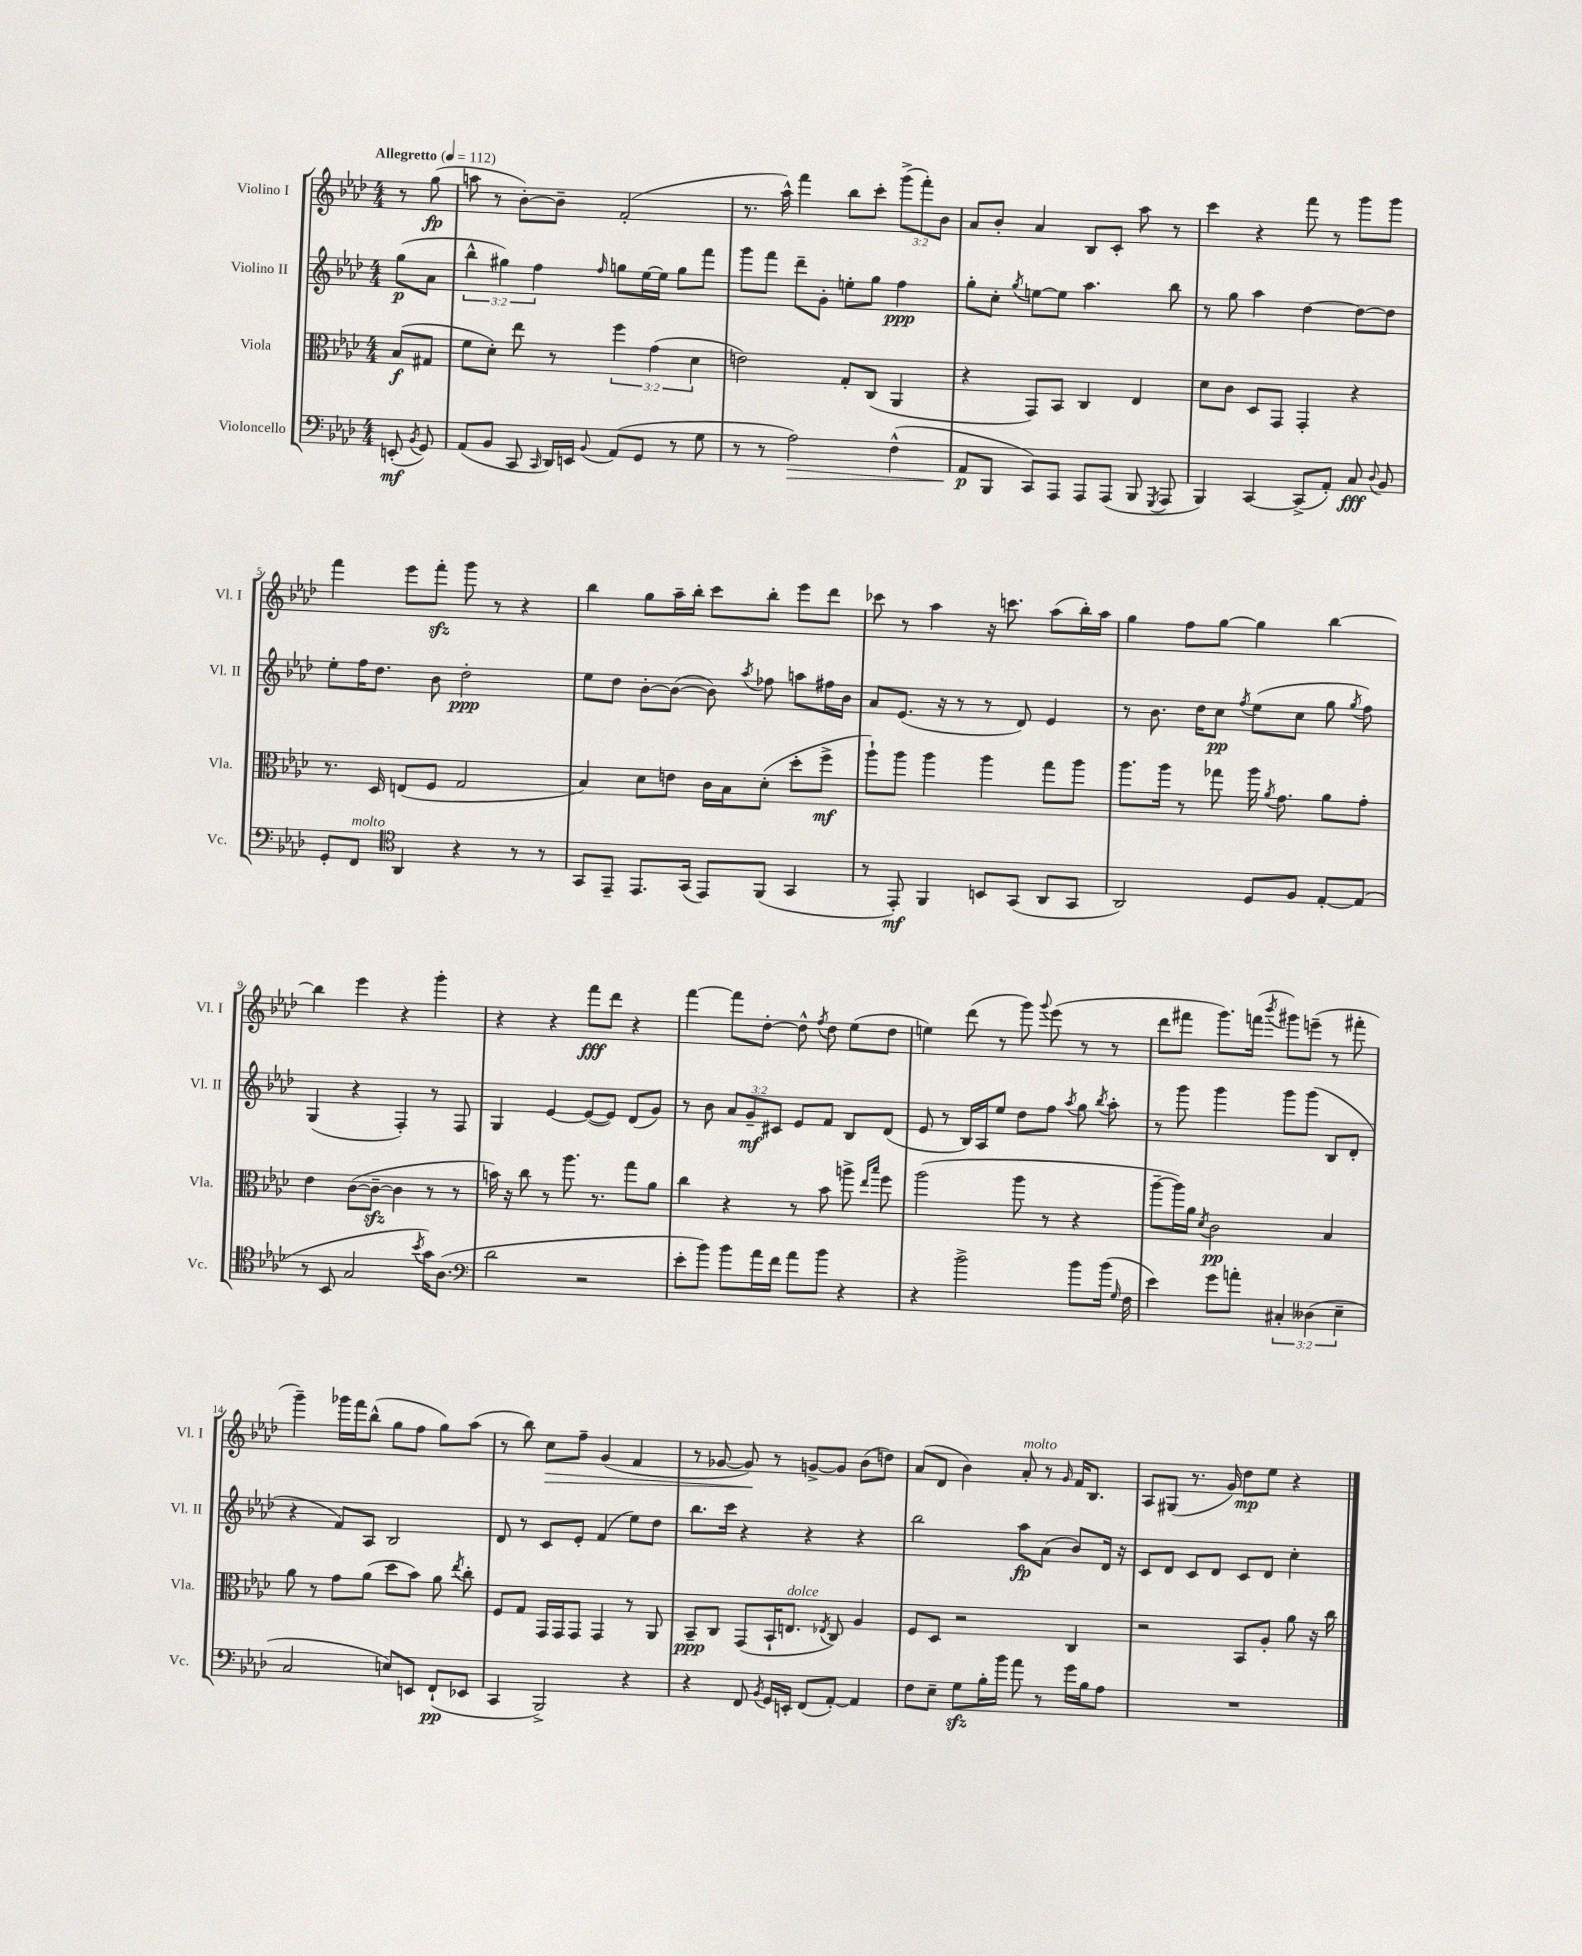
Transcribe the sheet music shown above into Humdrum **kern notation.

**kern	**kern	**kern	**kern
*staff4	*staff3	*staff2	*staff1
*clefF4	*clefC3	*clefG2	*clefG2
*k[b-e-a-d-]	*k[b-e-a-d-]	*k[b-e-a-d-]	*k[b-e-a-d-]
*M4/4	*M4/4	*M4/4	*M4/4
*MM112	*MM112	*MM112	*MM112
(8EE'/	(8B-/L	(8gg\L	8r
8qBB-/	.	.	.
8GG/)	8G#/J	8a-\J	(8gg\
=	=	=	=
(8AA-/L	8f\L	6bb-^^\	8aa\
8BB-/J	8d-'\J)	.	8r
.	.	6gg#\)	.
8CC/	8ee-\	.	[8b-'\L)
.	.	6ff\	.
16qqCC/	.	.	.
16DD-/LL)	8r	.	8b-~\]J
16EE/JJ	.	.	.
8qqBB-/	.	16qqff/	.
(8AA-/L	6ff\	8gg\L	(2f'/
8GG/J	.	[16ee-\L	.
.	(6g\	.	.
.	.	16ee-\]JJ	.
8r	.	8gg\L	.
.	6d-\	.	.
8G\	.	8fff\J	.
=	=	=	=
8r	2e\)	8ggg\L	8.r
8r	.	8fff\J	.
.	.	.	16aa-^^\)
2A-\)	.	8ddd-~\L	4fff\
.	.	8g'\J	.
.	8G'/L	8ee'\L	8bb-\L
.	(8C/J	8gg\J	8ccc'\J
(4F^^\	4AA-/	4ff\	(12ggg^\L
.	.	.	12fff'\)
.	.	.	12b-\J
=	=	=	=
8AA-/L	4r	8gg'\L	8a-/L
8BBB-/J	.	8cc'\J	8b-'/J
.	.	8qgg/	.
8CC/L)	8GG/L)	[8ee\L	4a-/
8AAA-/J	8BB-/J	8ee\]J	.
8AAA-/L	4C/	4.aa-\	8B-/L
(8AAA-/J	.	.	8c'/J
8BBB-/	4E-/	.	8aa-\
8qGGG/	.	.	.
8AAA-/	.	8bb-\	8r
=	=	=	=
4BBB-/)	8d-\L	8r	4ccc\
.	8c\J	8gg\	.
[4CC/	8D-/L	4aa-\	4r
.	8GG/J	.	.
(8CC^/]L	4GG'/	[4dd-\	8fff\
8AA-'/J)	.	.	8r
8C/	4r	8dd-\_L	8ggg\L
8qqD-/	.	.	.
8BB-/	.	8dd-\]J	8ggg\J
=	=	=	=
8GG'/L	8.r	8ee-'\L	4fff\
8FF/J	.	16ff\K	.
.	16D-/	8.dd-\J	.
*clefC4	*	*	*
4AA-/	(8E/L	.	8eee-\L
.	8F/J	8b-\	8fff'\J
4r	2G/	2dd-'\	8ggg\
.	.	.	8r
8r	.	.	4r
8r	.	.	.
=	=	=	=
8GG/L	4B-/)	8ee-\L	4bb-\
8EE-~/J	.	8dd-\J	.
8.EE-/L	8d-\L	[8b-'\L	8gg\L
.	8e\J	(8b-\_J	16aa-~\L
(16GG/Jk	.	.	16bb-'\JJ
8EE-/L)	16c\LL	8b-\])	8ccc\L
.	16B-\J	.	.
.	.	8qaa-/	.
(8FF/J	(8d-'\J	8ff-\	8bb-'\J
4GG/	8dd-'\L	8aa\L	8eee-\L
.	8ff^\J	16ff#\L	8ddd-\J
.	.	16b-\JJ	.
=	=	=	=
8r	8aa-`\L)	8a-/L	8ccc-\
8EE-'/)	8aa-\J	(8.e-/J	8r
4FF/	4aa-\	.	4aa-\
.	.	16r	.
.	.	8r	.
8BB/L	4aa-\	8r	16r
.	.	.	8.ccc\
(8GG/J	.	8d-/)	.
8AA-/L	8gg\L	4e-/	(8aa-\L
8GG/J	8aa-\J	.	16bb-'\L)
.	.	.	16aa-\JJ
=	=	=	=
2AA-/)	8.aa-\L	8r	4gg\
.	.	8.b-\	.
.	16aa-\Jk	.	.
.	8r	.	8ff\L
.	.	16dd-\LK	.
.	8gg-\	8cc\J	[8gg\J
.	.	8qff/	.
8D-/L	16aa-\	(8ee-\L	4gg\]
.	8qa-/	.	.
.	8.g\	.	.
8F/J	.	8cc\J	.
[8E-'/L	8a-\L	8gg\	[4bb-\
.	.	8qgg/	.
(8E-/]J	8g'\J	8ff\)	.
=	=	=	=
8r	4e-\	(4G/	4bb-\]
8BB-/	.	.	.
2G/	([8c\L	4r	4eee-\
.	8c~\_J	.	.
.	4c\]	4F'/)	4r
8qb-/	.	.	.
16g\LK)	8r	8r	4ggg'\
(8.A-\J	.	.	.
.	8r	8F/	.
=	=	=	=
*clefF4	*	*	*
2d-\	16b\)	4G/	4r
.	16r	.	.
.	8cc\	.	.
.	8r	[4e-/	4r
.	8.aa-\	.	.
2r	.	(8e-/_L	8fff\L
.	8.r	.	.
.	.	8e-/]J)	8ddd-\J
.	8gg\L	(8d-/L	4r
.	8a-\J	8g/J)	.
=	=	=	=
8e-'\L	4cc\	8r	[4fff\
8b-\J)	.	8b-\	.
8b-\L	4r	12a-/L	8fff\]L
.	.	12g~/	.
16a-\L	.	.	[8dd-'\J
.	.	12c#/J	.
16f\JJ	.	.	.
8a-\L	8r	8e-/L	8dd-^^\]
.	.	.	8qff/
8b-\J	8b-\	8f/J	8dd-\
4r	8aa^\	8B-/L	(8ee-\L
.	16qqee-/LL	.	.
.	16qqbb-/JJ	.	.
.	8ff\	(8d-/J	8dd-\J
=	=	=	=
4r	(2aa-\	8e-/	4ee\)
.	.	8r	.
2b-^\	.	16B-/LL)	(8ddd-\
.	.	16A-/J	.
.	.	8ee-/J	8r
.	8aa-\	8dd-\L	8ggg\)
.	.	.	8qqggg/
.	8r	8ff\J	(8eee-\
.	.	8qaa-/	.
8b-\L	4r	8gg\	8r
.	.	8qbb-/	.
(16b-\Jk	.	8aa-'\	8r
16qqG/	.	.	.
16F\	.	.	.
=	=	=	=
4e-\)	[8aa-~\L	8r	8ddd-\L
.	16aa-\]L)	8ggg\	8fff#\J
.	16a-\JJ	.	.
.	8qd-/	.	.
8g\L	2c\	4ggg\	8.ggg\L)
8a'\J	.	.	.
.	.	.	(16fff\Jk
.	.	.	8qbbb-/
6C#'/	.	8ggg\L	8ggg#\L)
.	.	(8ggg\J	(8eee~\J
(6D--\	.	.	.
.	4B-/	8B-/L	8r
6E-~\	.	.	.
.	.	8d-'/J	8fff#'\
=	=	=	=
2C/	8a-\	4r	4ggg~\)
.	8r	.	.
.	8g\L	8f/L)	16ggg-\LL
.	.	.	16fff\J
.	(8a-\J	8A-/J	(8bb-^^\J
8E/L)	8dd-\L	2B-/	8gg\L
8EE/J	8b-\J)	.	8ff\J
(8FF`/L	8a-\	.	8gg\L)
.	8qee-/	.	.
8EE-/J	8cc'\	.	(8aa-\J
=	=	=	=
4CC/	8F/L	8d-/	8r
.	8G/J	8r	8bb-\)
2BBB-^/)	16GG/LL	8c/L	8cc\L
.	16GG/J	.	.
.	8GG/J	8e-'/J	8ff~\J
.	4GG/	(4f/	(4g/
4r	8r	8ee-\L)	4f/
.	8AA-/	8dd-\J	.
=	=	=	=
4r	8BB-~/L	8.bb-\L	8r
.	8C/J	.	[8g-/
.	.	16ccc\Jk	.
8FF/	(8GG/L	4r	8g-/])
8qBB-/	.	.	.
16GG/LL	16BB-`/K	.	8r
16EE'/JJ	8.E/J	.	.
(8FF/L	.	4r	[8g^/L
.	8qE-/	.	.
[8AA-'/J)	8C/)	.	8g/]J
4AA-/]	4A-/	4r	(8b-\L
.	.	.	8dd\J)
=	=	=	=
8F\L	8F/L	2bb-\	(8a-/L
8E-~\J	8D-/J	.	8d-/J
8G\L	2r	.	4b-\)
16B-'\L	.	.	.
16b-\JJ	.	.	.
8a-\	.	8aa-\L	8a-'/
8r	.	(8a-\J	8r
.	.	.	16qqg/
16g\LL	4C/	8b-/L)	16f/LK
16B-\J	.	.	8.B-/J
8A-\J	.	16d-/Jk	.
.	.	16r	.
=	=	=	=
1r	2r	8c/L	8A-/L
.	.	8d-/J	(8G#/J
.	.	8c/L	8.r
.	.	8d-/J	.
.	.	.	16g/)
.	8BB-/L	8c/L	8dd-\L
.	8A-'/J	8d-/J	8ee-\J
.	8a-\	4cc'\	4r
.	16r	.	.
.	16cc\	.	.
==	==	==	==
*-	*-	*-	*-
